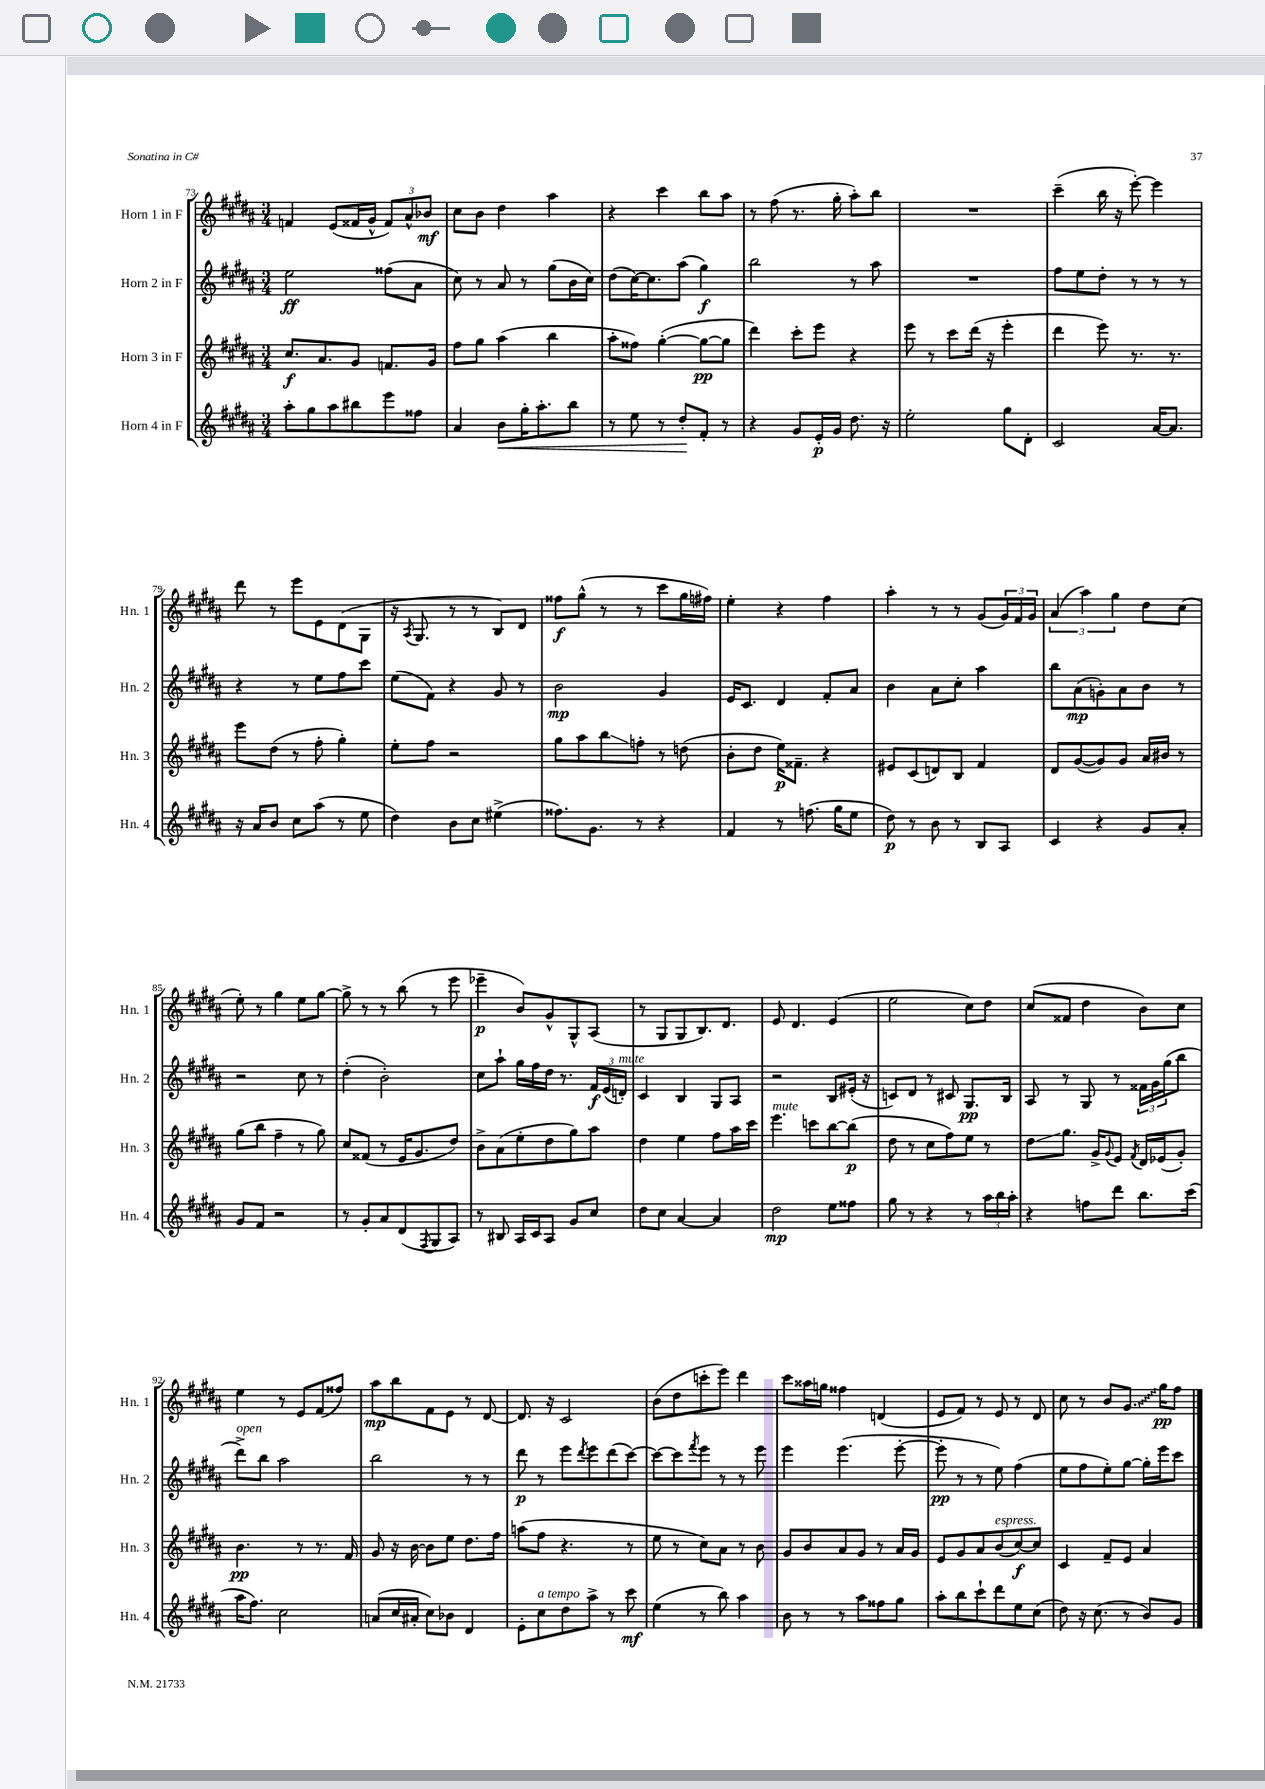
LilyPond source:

<<
\new StaffGroup <<
\new Staff = "s0" \with { instrumentName = "Horn 1 in F" shortInstrumentName = "Hn. 1" } {
    \clef treble \key b \major \numericTimeSignature \time 3/4
    f'4 e'8( fisis'16 gis'16-^ \tuplet 3/2 { fisis'8) ais'8-^ bes'8\mf } |
    cis''8 b'8 dis''4 ais''4 |
    r4 cis'''4 b''8 ais''8 |
    r8 fis''8( r8. gis''16-. ais''8-.) b''8 |
    R2. |
    cis'''4--( b''16 r16 e'''8~-.) e'''4 |
    dis'''8 r8 e'''8 e'8 dis'8( gis8 |
    r16 \acciaccatura { ais8 } gis8. r8 r8 b8) dis'8 |
    fisis''8\f gis''8-^( r8 r8 cis'''8 gis''16 fis''16) |
    e''4-. r4 fis''4 |
    ais''4-. r8 r8 gis'8( \tuplet 3/2 { gis'16) fis'16 gis'16 } |
    \tuplet 3/2 { ais'4( ais''4) gis''4 } dis''8 cis''8( |
    e''8-.) r8 gis''4 e''8 gis''8~ |
    gis''8-> r8 r8 b''8( r8 e'''8 |
    ees'''4--\p b'8) gis'8-^ gis8-^ ais8( |
    r8 gis8 gis8 b8.) dis'8. |
    e'8 dis'4. e'4( |
    e''2 cis''8) dis''8 |
    cis''8( fisis'8 dis''4 b'8) cis''8 |
    e''4 r8 e'8 fis'8( fisis''8) |
    ais''8\mp b''8 fis'8 e'8 r8 dis'8~ |
    dis'8. r16 cis'2 |
    b'8( dis''8 c'''8-. e'''8) dis'''4 |
    cis'''8 aisis''16 g''16 fisis''4 d'4( |
    e'8 fis'8) r8 e'8 r8 dis'8 |
    cis''8 r8 b'8 \once \override Glissando.style = #'zigzag gis'8.\glissando gis''16\pp fis''8 \bar "|." |
}
\new Staff = "s1" \with { instrumentName = "Horn 2 in F" shortInstrumentName = "Hn. 2" } {
    \clef treble \key b \major \numericTimeSignature \time 3/4
    e''2\ff fisis''8( ais'8 |
    cis''8) r8 ais'8 r8 gis''8( b'16 cis''16) |
    dis''8( cis''16~) cis''8. ais''8( gis''4\f) |
    b''2 r8 ais''8 |
    R2. |
    fis''8 e''8 dis''8-. r8 r8 r8 |
    r4 r8 e''8 fis''8 cis'''8 |
    e''8( fis'8) r4 gis'8 r8 |
    b'2\mp gis'4 |
    e'16 cis'8. dis'4 fis'8-. ais'8 |
    b'4 ais'8 cis''8-. ais''4 |
    b''8 ais'8\mp( g'8-.) ais'8 b'8 r8 |
    r2 cis''8 r8 |
    dis''4-.( b'2-.) |
    cis''8 ais''8-! gis''16 fis''16 dis''16 r8. \tuplet 3/2 { fis'16\f e'16( d'16-.^\markup { \italic "mute" }) } |
    cis'4 b4 gis8 ais8 |
    r2 b8 eis'16-.( r16 |
    c'8) dis'8 r8 cis'8 gis8.\pp b16 |
    ais8 r8 gis8 r8 \tuplet 3/2 { fisis'16 gis'16 gis''16( } b''8 |
    dis'''8->^\markup { \italic "open" }) b''8 ais''2 |
    b''2 r8 r8 |
    dis'''8\p r8 e'''8 \acciaccatura { dis'''8 } e'''8 dis'''8( cis'''8~) |
    cis'''8~ cis'''8 \acciaccatura { fis'''8 } e'''8 r8 r8 e'''8 |
    e'''4 e'''4.( e'''8~-. |
    e'''8-.\pp r8 r8 e''8) fis''4( |
    e''8 fis''8 e''8-.) gis''8~ gis''16-. e'''16 cis'''8 \bar "|." |
}
\new Staff = "s2" \with { instrumentName = "Horn 3 in F" shortInstrumentName = "Hn. 3" } {
    \clef treble \key b \major \numericTimeSignature \time 3/4
    cis''8.\f ais'8. gis'8 f'8. gis'16 |
    fis''8 gis''8 ais''4( b''4 |
    ais''8-. fisis''8) gis''4~-.( gis''8~\pp gis''8 |
    dis'''4) cis'''8-. e'''8 r4 |
    e'''8 r8 cis'''8 dis'''16( r16 e'''4-. |
    dis'''4 e'''8) r8. r8. |
    e'''8 dis''8( r8 fis''8-. gis''4-.) |
    e''8-. fis''8 r2 |
    gis''8 ais''8 b''8\glissando f''8-. r8 d''8( |
    b'8-. dis''8 e''16\p) fisis'8.-- r4 |
    eis'8 cis'8( d'8) b8 fis'4 |
    dis'8 gis'8~( gis'8) gis'8 ais'16 bis'16 r8 |
    gis''8( b''8 fis''4-- r8 gis''8) |
    cis''8 fisis'8( r8 e'16 gis'8. dis''8) |
    b'8-> ais'8( e''8-. dis''8 gis''8) ais''8 |
    dis''4 e''4 fis''8 ais''16 cis'''16 |
    e'''4.^\markup { \italic "mute" } c'''8 b''8~ b''8\p( |
    dis''8 r8 cis''8 fis''8) e''8 r8 |
    dis''8\glissando gis''8. gis'16-> \appoggiatura { gis'8 } e'8 \acciaccatura { fis'8 } dis'16 ees'16( gis'8-.) |
    b'4.\pp r8 r8. fis'16 |
    gis'8 r16 b'16~ b'8 e''8 dis''8. fis''16 |
    a''8( fis''8 r4. r8 |
    e''8 r8 cis''8) ais'8 r8 b'8 |
    gis'8 b'8 ais'8 gis'8 r8 ais'16 gis'16 |
    e'8 gis'8 ais'8 b'8^\markup { \italic "espress." }( cis''8~\f) cis''8 |
    cis'4 fis'8-- e'8 ais'4 \bar "|." |
}
\new Staff = "s3" \with { instrumentName = "Horn 4 in F" shortInstrumentName = "Hn. 4" } {
    \clef treble \key b \major \numericTimeSignature \time 3/4
    ais''8-. gis''8 ais''8 bis''8 e'''8 fisis''8 |
    ais'4 b'8\< gis''16-. ais''8.-. b''8 |
    r8 e''8 r8 dis''8-.\! fis'8-. r8 |
    r4 gis'8 e'16-.\p gis'16 dis''8. r16 |
    e''2-. gis''8 dis'8-. |
    cis'2 ais'16~ ais'8. |
    r16 ais'16 b'8 cis''8 ais''8( r8 e''8 |
    dis''4) b'8 cis''8 eis''4->( |
    fisis''8.) gis'8. r8 r4 |
    fis'4 r8 f''8.( gis''16 e''8 |
    dis''8\p) r8 b'8 r8 b8 ais8 |
    cis'4 r4 gis'8 ais'8-. |
    gis'8 fis'8 r2 |
    r8 gis'8-. ais'8 dis'8( \acciaccatura { fis8 } gis8 ais8) |
    r8 bis8 ais16 cis'16 ais8 gis'8 cis''8 |
    dis''8 cis''8 ais'4~ ais'4 |
    dis''2\mp e''8 fisis''8 |
    gis''8 r8 r4 r8 \tuplet 3/2 { ais''16 b''16 ais''16-. } |
    r4 f''8 dis'''8 b''8. cis'''16( |
    ais''16 fis''8.) cis''2 |
    a'8( cis''16 ais'16-. cis''8) bes'8 dis'4 |
    e'8-. cis''8^\markup { \italic "a tempo" } dis''8 ais''8-> r8 cis'''8\mf |
    e''4( r8 b''8) ais''4 |
    b'8 r8 r8 ais''8 fisis''8 gis''8 |
    ais''8-. b''8 cis'''8-! dis'''8 e''8 cis''8( |
    dis''8) r16 cis''8.( r8 b'8) gis'8 \bar "|." |
}
>>
>>
\layout { \context { \Score currentBarNumber = #73 } }
